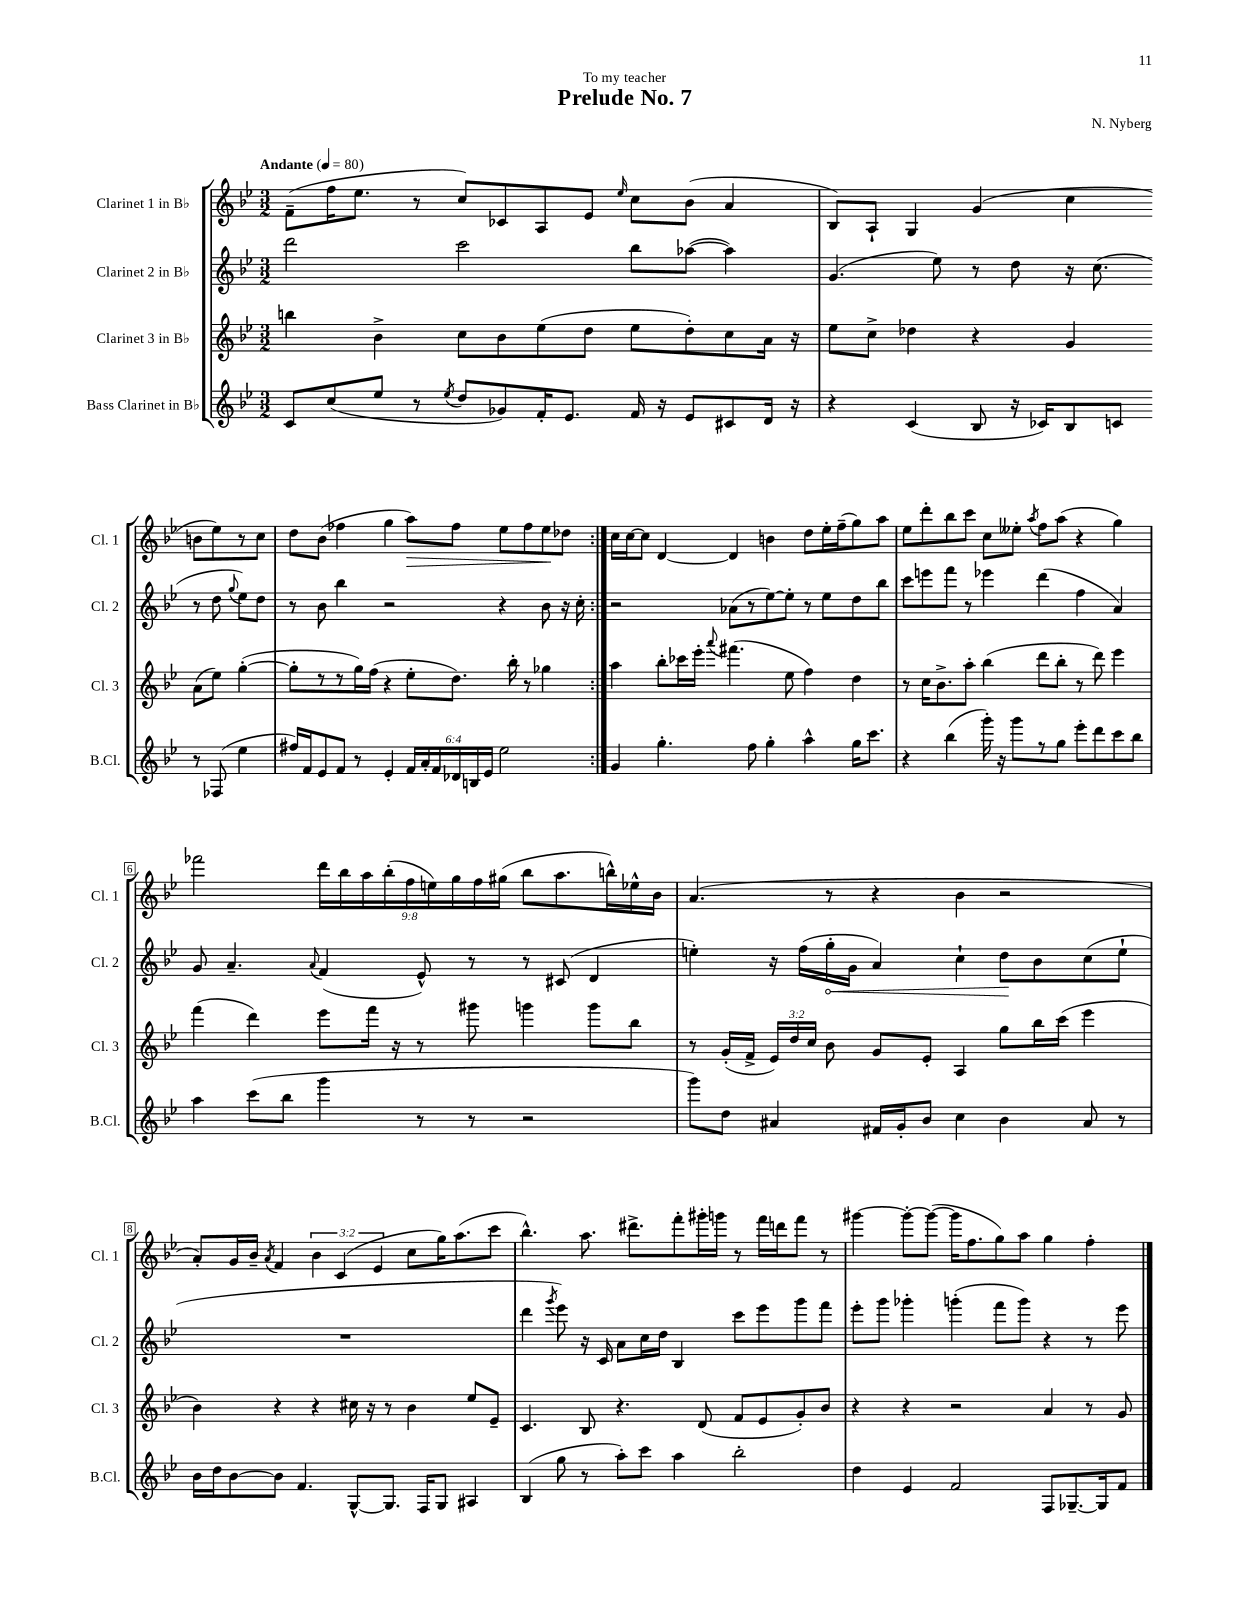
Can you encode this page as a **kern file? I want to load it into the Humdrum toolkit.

**kern	**kern	**kern	**dynam	**kern	**dynam
*part4	*part3	*part2	*part2	*part1	*part1
*staff4	*staff3	*staff2	*staff2	*staff1	*staff1
*I"Bass Clarinet in B♭	*I"Clarinet 3 in B♭	*I"Clarinet 2 in B♭	*	*I"Clarinet 1 in B♭	*
*I'B.Cl.	*I'Cl. 3	*I'Cl. 2	*	*I'Cl. 1	*
*clefG2	*clefG2	*clefG2	*	*clefG2	*
*k[b-e-]	*k[b-e-]	*k[b-e-]	*	*k[b-e-]	*
*M3/2	*M3/2	*M3/2	*	*M3/2	*
*MM80	*MM80	*MM80	*	*MM80	*
=1	=1	=1	=1	=1	=1
!	!	!	!	!LO:TX:a:B:t=Andante	!
8c/L	4bbn\	2ddd\	.	(8f~\L	.
(8cc/	.	.	.	16ff\K	.
.	.	.	.	8.ee-\J	.
8ee-/J	4b-^\	.	.	.	.
8r	.	.	.	8r	.
8qee-/	.	.	.	.	.
8dd/L	8cc\L	2ccc\	.	8cc/L)	.
8g-X/)	8b-\	.	.	8c-X/	.
16f'/K	(8ee-\	.	.	8A/	.
8.e-/J	.	.	.	.	.
.	8dd\J	.	.	8e-/J	.
.	.	.	.	16qqee-/	.
16f/	8ee-\L	8bb-\L	.	8cc\L	.
16r	.	.	.	.	.
8e-/L	8dd'\)	([8aa-X\J	.	(8b-\J	.
8c#X/	8cc\	4aa-\])	.	4a/	.
16d/Jk	16a\Jk	.	.	.	.
16r	16r	.	.	.	.
=2	=2	=2	=2	=2	=2
4r	8ee-\L	(4.g/	.	8B-/L)	.
.	8cc^\J	.	.	8A`/J	.
(4c/	4dd-X\	.	.	4G/	.
.	.	8ee-\)	.	.	.
8B-/	4r	8r	.	(4g/	.
16r	.	8dd\	.	.	.
16c-X/KL)	.	.	.	.	.
8B-/	4g/	16r	.	4cc\	.
.	.	(8.cc\	.	.	.
8cn/J	.	.	.	.	.
8r	(8a\L	8r	.	8bn\L	.
(8F-X/	8ee-\J)	8dd\	.	8ee-\)	.
.	.	8qqgg/	.	.	.
4ee-\	([4gg'\	8ee-\L)	.	8r	.
.	.	8dd\J	.	8cc\J	.
!!LO:LB:g=z
=3	=3	=3	=3	=3	=3
16ff#X/LL)	8gg'\L]	8r	.	8dd\L	.
16f/J	.	.	.	.	.
8e-/	8r	8b-\	.	(8b-\J	.
8f/J	8r	4bb-\	.	4ff-X\	.
8r	16gg\L)	.	.	.	.
.	(16ff\JJ	.	.	.	.
4e-'/	4r	2r	.	4gg\	.
!	!	!	!	!	!LO:HP:b
24f/LL	8ee-'\L	.	.	8aa\L)	>
24a'/	.	.	.	.	.
24f/	.	.	.	.	.
24d-X/	8.dd\J)	.	.	8ff-\J	.
24Bn/	.	.	.	.	.
24e-/JJ	.	.	.	.	.
2ee-\	.	4r	.	8ee-\L	.
.	16bb-'\	.	.	.	.
.	8r	.	.	8ff-\	.
.	4gg-X\	8b-\	.	8ee-\	.
.	.	16r	.	8dd-X\J	]
.	.	16cc'\	.	.	.
=4:|!	=4:|!	=4:|!	=4:|!	=4:|!	=4:|!
4g/	4aa\	2r	.	16cc\LL	.
.	.	.	.	[16cc\J	.
.	.	.	.	8cc\J]	.
4.gg'\	8bb-'\L	.	.	[4d/	.
.	16ccc-X\L	.	.	.	.
.	16eee-'\JJ	.	.	.	.
.	8qqaaa/	.	.	.	.
.	(4.fff#X\	(8a-X\L	.	4d/]	.
8ff\	.	8r	.	.	.
4gg'\	.	[8ee-\)	.	4bn\	.
.	8ee-\	8ee-'\J]	.	.	.
4aa^^\	4ff\)	8r	.	8dd\L	.
.	.	8ee-\L	.	16ee-'\L	.
.	.	.	.	(16ff~\J	.
16gg\KL	4dd\	8dd\	.	8gg\)	.
8.ccc\J	.	.	.	.	.
.	.	8bb-\J	.	8aa\J	.
=5	=5	=5	=5	=5	=5
4r	8r	8ccc\L	.	8ee-\L	.
.	16cc\KL	8eeen\	.	8ddd'\	.
.	8.b-^\	.	.	.	.
(4bb-\	.	8fff\J	.	8bb-\	.
.	8aa'\J	8r	.	8ccc\J	.
16ggg'\)	(4bb-\	4eee-X\	.	8cc\L	.
16r	.	.	.	.	.
8ggg\L	.	.	.	8ee--X'\J	.
.	.	.	.	8qaa/	.
8r	8ddd\L	(4ddd\	.	8ff\L	.
8gg\J	8bb-'\J	.	.	(8aa\J	.
8eee-'\L	8r	4ff\	.	4r	.
8ddd\	8ddd\)	.	.	.	.
8ccc\	4eee-\	4a/)	.	4gg\)	.
8bb-\J	.	.	.	.	.
!!LO:LB:g=z
=6	=6	=6	=6	=6	=6
4aa\	(4fff\	8g/	.	2fff-X\	.
.	.	4.a~/	.	.	.
(8ccc\L	4ddd\)	.	.	.	.
8bb-\J	.	.	.	.	.
.	.	8qqa/	.	.	.
4ggg\	8eee-\L	(4f/	.	18ddd\LL	.
.	.	.	.	18bb-\	.
.	.	.	.	18aa\	.
.	16fff\Jk	.	.	.	.
.	.	.	.	(18bb-'\	.
.	16r	.	.	.	.
.	.	.	.	18ff\	.
8r	8r	8e-^^/)	.	.	.
.	.	.	.	18een\)	.
.	.	.	.	18gg\	.
8r	8ggg#X\	8r	.	.	.
.	.	.	.	18ff\	.
.	.	.	.	(18gg#X\JJ	.
2r	4gggn\	8r	.	8bb-\L	.
.	.	(8c#X/	.	8.aa\	.
.	8ggg\L	4d/	.	.	.
.	.	.	.	16bbn^^\L)	.
.	8bb-\J	.	.	16ee-X^^\	.
.	.	.	.	16b-\JJ	.
=7	=7	=7	=7	=7	=7
8ggg\L)	8r	4een'\)	.	(4.a/	.
8dd\J	(16g'/LL	.	.	.	.
.	16f^/JJ	.	.	.	.
4a#X/	24e-/LL)	16r	.	.	.
.	24dd/	.	.	.	.
.	.	(16ff\LL	.	.	.
.	24cc/JJ	.	.	.	.
!	!	!	!LO:HP:b	!	!
.	8b-\	16gg'\	<	8r	.
.	.	16g\JJ	.	.	.
16f#X/LL	8g/L	4a/)	.	4r	.
16g'/J	.	.	.	.	.
8b-/J	8e-'/J	.	.	.	.
4cc\	4A/	4cc`\	.	4b-\	.
4b-\	8gg\L	8dd\L	.	2r	.
.	16bb-\L	8b-\	[	.	.
.	(16ccc\JJ	.	.	.	.
8a#/	4eee-\	(8cc\	.	.	.
8r	.	8ee`\J	.	.	.
!!LO:LB:g=z
=8	=8	=8	=8	=8	=8
16b-\LL	4b-\)	1.r	.	8a'/L)	.
16dd\J	.	.	.	.	.
[8b-\	.	.	.	16g/L	.
.	.	.	.	16b-~/JJ	.
.	.	.	.	8qa/	.
8b-\J]	4r	.	.	4f/	.
4.f/	.	.	.	.	.
.	4r	.	.	6b-\	.
.	.	.	.	(6c/	.
[8G^^/L	16cc#X\	.	.	.	.
.	16r	.	.	.	.
.	.	.	.	6e-/	.
8.G/J]	8r	.	.	.	.
.	4b-\	.	.	8cc\L	.
16F/KL	.	.	.	.	.
8G/J	.	.	.	16gg\K)	.
.	.	.	.	(8.aa\	.
4A#X/	8ee-/L	.	.	.	.
.	8e-~/J	.	.	8ccc\J	.
=9	=9	=9	=9	=9	=9
(4B-/	4.c/	4ddd\	.	4.bb-^^\)	.
.	.	8qggg/	.	.	.
8gg\	.	8eee-\)	.	.	.
8r	8B-/	16r	.	8.aa\	.
.	.	16c/	.	.	.
8aa'\L)	4.r	8a\L	.	.	.
.	.	.	.	8.ddd#X^\L	.
8ccc\J	.	16cc\L	.	.	.
.	.	16dd\JJ	.	.	.
4aa\	.	4B-/	.	8fff'\	.
.	(8d/	.	.	16ggg#X'\L	.
.	.	.	.	16gggn\JJ	.
2bb-'\	8f/L	8ccc\L	.	8r	.
.	8e-/	8eee-\	.	16fff\LL	.
.	.	.	.	16dddn\J	.
.	8g'/)	8ggg\	.	8fff\J	.
.	8b-/J	8fff\J	.	8r	.
=10	=10	=10	=10	=10	=10
4dd\	4r	8eee-'\L	.	[4ggg#X\	.
.	.	8ggg\J	.	.	.
4e-/	4r	4ggg-X'\	.	8ggg#'\L_	.
.	.	.	.	(8ggg#\J_	.
2f/	2r	(4gggn'\	.	16ggg#\KL]	.
.	.	.	.	8.ff\	.
.	.	8fff\L	.	8gg\)	.
.	.	8ggg\J)	.	8aa\J	.
8F/L	4a/	4r	.	4gg\	.
[8.G-X~/	.	.	.	.	.
.	8r	8r	.	4ff'\	.
16G-/k]	.	.	.	.	.
8f/J	8g/	8eee-\	.	.	.
==	==	==	==	==	==
*-	*-	*-	*-	*-	*-
